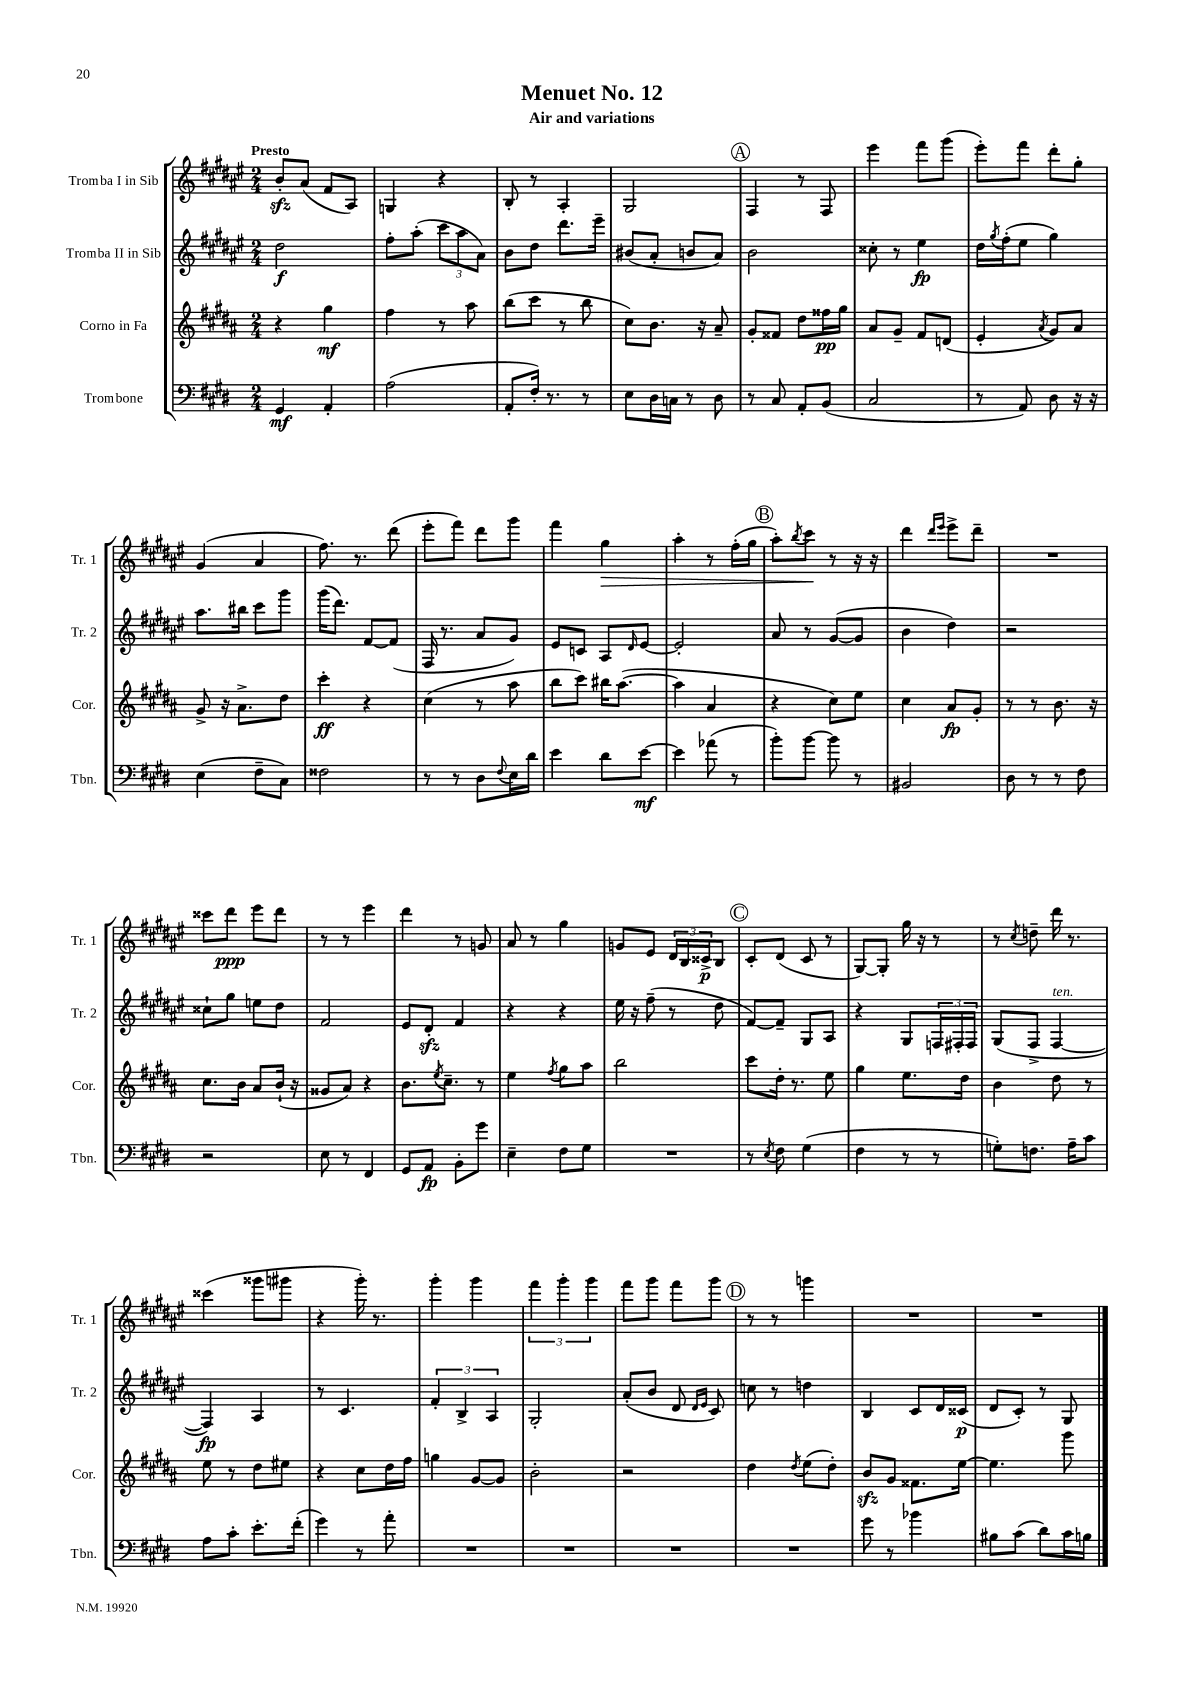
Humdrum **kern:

**kern	**kern	**kern	**kern
*staff4	*staff3	*staff2	*staff1
*clefF4	*clefG2	*clefG2	*clefG2
*k[f#c#g#d#]	*k[f#c#g#d#a#]	*k[f#c#g#d#a#e#]	*k[f#c#g#d#a#e#]
*M2/4	*M2/4	*M2/4	*M2/4
4GG#/	4r	2dd#\	8b'/L
.	.	.	(8a#/J
4AA'/	4gg#\	.	8f#/L
.	.	.	8A#/J)
=	=	=	=
(2A\	4ff#\	8ff#'\L	4G/
.	.	(8aa#'\J	.
.	8r	12ccc#\L	4r
.	.	12aa#\	.
.	8aa#\	.	.
.	.	12a#\J)	.
=	=	=	=
8AA'/L	(8bb\L	8b\L	8B'/
16F#'/Jk)	8ccc#\J	8dd#\J	8r
8.r	.	.	.
.	8r	8.ddd#\L	4A#'/
8r	8bb\	.	.
.	.	16eee#~\Jk	.
=	=	=	=
8E\L	8cc#\L)	(8b#/L	2G#/
16D#\L	8.b\J	8a#'/J	.
16C\JJ	.	.	.
8r	.	8b/L	.
.	16r	.	.
8D#\	8a#~/	8a#/J)	.
=	=	=	=
8r	8g#'/L	2b\	4F#/
8C#/	8f##/J	.	.
8AA'/L	8dd#\L	.	8r
(8BB/J	16ff##\L	.	8F#/
.	16gg#\JJ	.	.
=	=	=	=
2C#/	8a#/L	8cc##'\	4eee#\
.	8g#~/J	8r	.
.	8f#/L	4ee#\	8fff#\L
.	(8d/J	.	(8ggg#\J
=	=	=	=
8r	4e'/	16dd#\LL	8eee#'\L)
.	.	8qgg#/	.
.	.	(16ff#'\J	.
8AA/)	.	8ee#\J	8fff#\J
.	8qa#/	.	.
8D#\	8g#/L)	4gg#\)	8ddd#'\L
16r	8a#/J	.	8gg#'\J
16r	.	.	.
=	=	=	=
(4E\	8g#^/	8.aa#\L	(4g#/
.	16r	.	.
.	8.a#^\L	16bb#\Jk	.
8F#~\L	.	8ccc#\L	4a#/
8C#\J)	8dd#\J	8ggg#\J	.
=	=	=	=
2F##\	4ccc#'\	(16ggg#\LK	8.ff#\)
.	.	8.ddd#\J)	.
.	.	.	8.r
.	4r	[8f#/L	.
.	.	(8f#/]J	(8ddd#\
=	=	=	=
8r	(4cc#\	16F#/	8eee#'\L
.	.	8.r	.
8r	.	.	8fff#\J)
8D#\L	8r	8a#/L	8ddd#\L
8qqF#/	.	.	.
16E\L	8aa#\	8g#/J)	8ggg#\J
16d#\JJ	.	.	.
=	=	=	=
4e\	8bb\L	8e#/L	4fff#\
.	8ccc#\J)	8c/J	.
8d#\L	16bb#\LK	8A#/L	4gg#\
.	([8.aa#\J	.	.
.	.	16qqd#/	.
[8e\J	.	[8e#/J	.
=	=	=	=
4e\]	4aa#\]	2e#'/]	4aa#'\
(8a-\	4a#/	.	8r
8r	.	.	(16ff#'\LL
.	.	.	16gg#\JJ
=	=	=	=
8b'\L)	4r	8a#/	8aa#'\L)
.	.	.	8qbb/
[8b\J	.	8r	8ccc#\J
8b\]	8cc#\L)	([8g#/L	8r
8r	8ee\J	8g#/]J	16r
.	.	.	16r
=	=	=	=
2BB#/	4cc#\	4b\	4ddd#\
.	.	.	16qqddd#/LL
.	.	.	16qqeee#/JJ
.	8a#/L	4dd#\)	8eee#^\L
.	8g#'/J	.	8ddd#~\J
=	=	=	=
8D#\	8r	2r	2r
8r	8r	.	.
8r	8.b\	.	.
8F#\	.	.	.
.	16r	.	.
=	=	=	=
2r	8.cc#\L	8cc##`\L	8ccc##\L
.	.	8gg#\J	8ddd#\J
.	16b\Jk	.	.
.	8a#/L	8ee\L	8eee#\L
.	(16b`/Jk	8dd#\J	8ddd#\J
.	16r	.	.
=	=	=	=
8E\	8g##/L	2f#/	8r
8r	8a#/J)	.	8r
4FF#/	4r	.	4eee#\
=	=	=	=
8GG#/L	8.b\L	8e#/L	4ddd#\
8AA/J	.	8d#'/J	.
.	8qee/	.	.
.	8.cc#~\J	.	.
8BB'\L	.	4f#/	8r
8g#\J	8r	.	8g/
=	=	=	=
4E~\	4ee\	4r	8a#/
.	.	.	8r
.	8qff#/	.	.
8F#\L	8gg#\L	4r	4gg#\
8G#\J	8aa#\J	.	.
=	=	=	=
2r	2bb\	16ee#\	8g/L
.	.	16r	.
.	.	(8ff#~\	8e#/J
.	.	8r	24d#/LL
.	.	.	24B/
.	.	.	24c##^/J
.	.	8dd#\	8B/J
=	=	=	=
8r	8ccc#\L	[8f#/L)	8c#'/L
8qE/	.	.	.
8F#\	16dd#'\Jk	8f#~/]J	(8d#/J
.	8.r	.	.
(4G#\	.	8G#/L	8c#/
.	8ee\	8A#/J	8r
=	=	=	=
4F#\	4gg#\	4r	[8G#/L)
.	.	.	8G#'/]J
8r	8.ee\L	8G#/L	16gg#\
.	.	.	16r
8r	.	24F/L	8r
.	.	24F#'/	.
.	16dd#\Jk	.	.
.	.	24F#/JJ	.
=	=	=	=
8G'\L)	4b\	(8G#/L	8r
.	.	.	8qcc#/
8.F\J	.	8F#^/J	8dd~\
.	8dd#\	[4F#/	16ddd#\
16A~\LK	.	.	8.r
8c#\J	8r	.	.
=	=	=	=
8A\L	8ee\	4F#/])	(4ccc##\
8c#'\J	8r	.	.
8.e'\L	8dd#\L	4A#/	8ggg##\L
.	8ee#\J	.	8ggg#\J
(16f#'\Jk	.	.	.
=	=	=	=
4g#\)	4r	8r	4r
.	.	4.c#/	.
8r	8cc#\L	.	16ggg#'\)
.	.	.	8.r
8a'\	16dd#\L	.	.
.	16ff#\JJ	.	.
=	=	=	=
2r	4gg\	6f#'/	4ggg#'\
.	.	6B^/	.
.	[8g#/L	.	4ggg#\
.	.	6A#/	.
.	8g#/]J	.	.
=	=	=	=
2r	2b'\	2G#'/	6fff#\
.	.	.	6ggg#'\
.	.	.	6ggg#\
=	=	=	=
2r	2r	(8a#'/L	8fff#\L
.	.	8b/J	8ggg#\J
.	.	8d#/	8fff#\L
.	.	16qqd#/LL	.
.	.	16qqe#/JJ	.
.	.	8c#/)	8ggg#\J
=	=	=	=
2r	4dd#\	8cc\	8r
.	.	8r	8r
.	8qdd#/	.	.
.	(8ee\L	4dd\	4ggg\
.	8dd#'\J)	.	.
=	=	=	=
8g#\	8b/L	4B/	2r
8r	8g#/J	.	.
4b-\	8.f##\L	8c#/L	.
.	.	16d#/L	.
.	[16ee\Jk	(16c##/JJ	.
=	=	=	=
8B#\L	4.ee\]	8d#/L	2r
(8c#\J	.	8c#'/J)	.
8d#\L)	.	8r	.
16c#\L	8ggg#\	8G#/	.
16B\JJ	.	.	.
==	==	==	==
*-	*-	*-	*-
